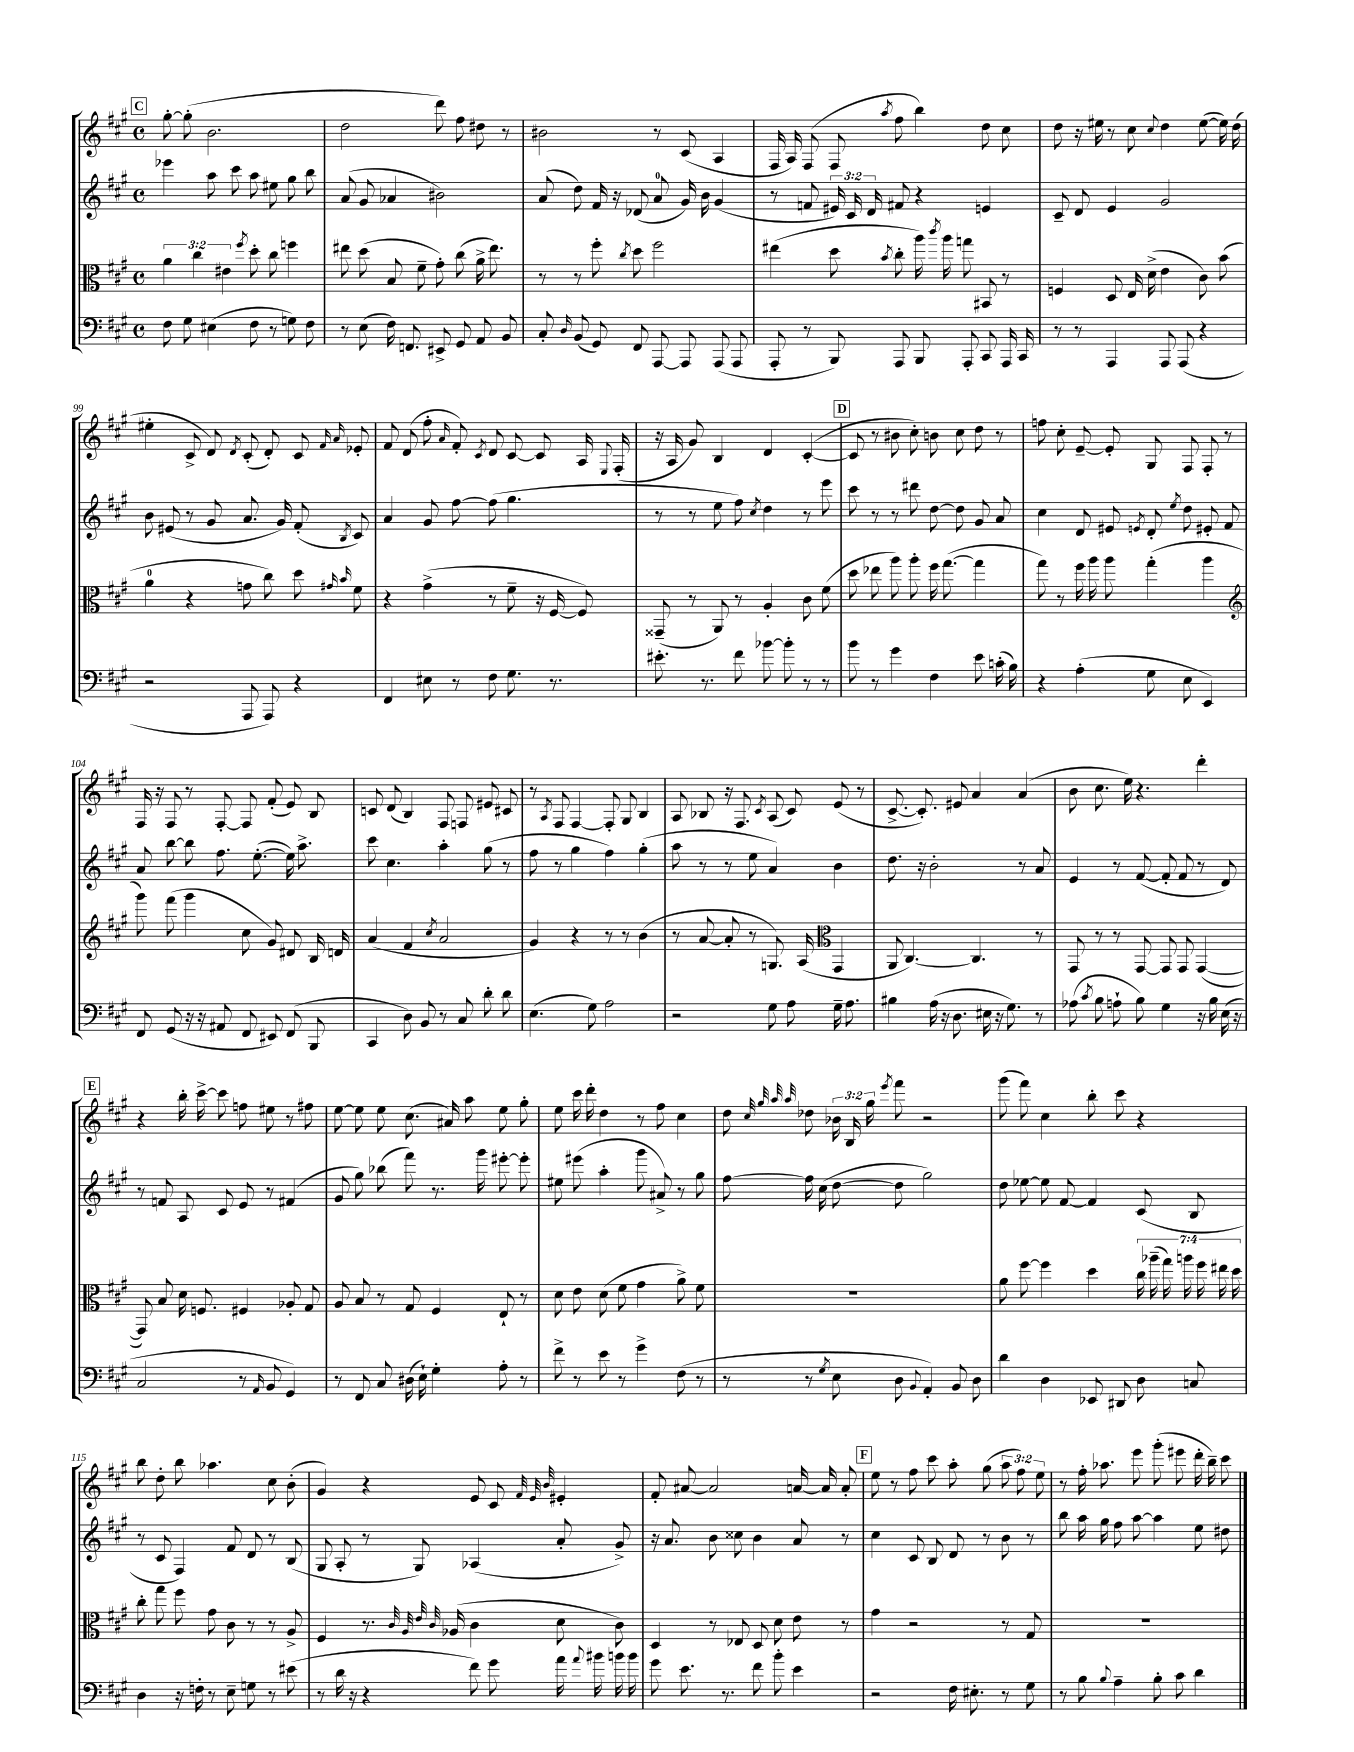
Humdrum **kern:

**kern	**kern	**kern	**kern
*staff4	*staff3	*staff2	*staff1
*clefF4	*clefC3	*clefG2	*clefG2
*k[f#c#g#]	*k[f#c#g#]	*k[f#c#g#]	*k[f#c#g#]
*M4/4	*M4/4	*M4/4	*M4/4
*met(c)	*met(c)	*met(c)	*met(c)
8F#	6a	4eee-	[8gg#'
8G#	.	.	(8gg#']
.	6cc#	.	.
(4E#	.	8aa	2.b
.	6e#	.	.
.	.	8ccc#	.
.	8qff#	.	.
8F#	8dd'	8aa	.
8r	8cc#	8ee#	.
8G)	4ff	8gg#	.
8F#	.	8bb	.
=	=	=	=
8r	8ee#	(8a	2dd
(8E	(8dd	8g#	.
16F#)	8B	4a-	.
8.FF	.	.	.
.	8f#~	.	.
8EE#^	8g#')	2b#)	8ddd)
8GG#	(8cc#	.	8ff#
8AA	16a^	.	8dd#
.	8.ee#)	.	.
8BB	.	.	8r
=	=	=	=
8C#'	8r	(8a	2b#
16qqD	.	.	.
(8BB	8r	8dd)	.
8GG#)	8ff#'	16f#	.
.	.	16r	.
.	8qcc#	.	.
8FF#	8dd	(8d-	.
[8AAA	2ff#	8a	8r
8AAA]	.	16g#)	(8c#
.	.	16b	.
(8AAA	.	(4g#	4A
8AAA	.	.	.
=	=	=	=
8AAA'	(4ee#	8r	16F#
.	.	.	16A)
8r	.	8f	(8F#
8BBB)	8dd	24e#)	8F#
.	.	24c#	.
.	.	24d	.
.	8qb	.	8qaa
8AAA	8cc#'	8f#	8ff#
8BBB	16aa)	4r	4bb)
.	8qccc#	.	.
.	16aa	.	.
8AAA'	8gg	.	.
8CC#	8BB#	4e	8dd
16AAA	8r	.	8cc#
16CC#	.	.	.
=	=	=	=
8r	4F	8c#~	8dd
8r	.	8d	16r
.	.	.	16ee#
4AAA	8D	4e	8r
.	16E	.	8cc#
.	(16d^	.	.
.	.	.	8qqcc#
8AAA	4e	2g#	4dd
(8AAA	.	.	.
4r	8c#)	.	([8ee#
.	(8b	.	16ee#])
.	.	.	(16dd
=	=	=	=
2r	4a	8b	4ee#'
.	.	(8e#	.
.	4r	8r	8c#^
.	.	8g#	8d)
.	.	.	8qd
8AAA	8g	8.a	(8c#'
8AAA)	8cc#)	.	8d')
.	.	16g#)	.
4r	8dd	(8f#'	8c#
.	16qqg#	.	16qqf#
.	16qqb	8qB	16qqa
.	8f#	8c#)	8e-'
=	=	=	=
4FF#	4r	4a	8f#
.	.	.	(8d
8E#	(4g#^	8g#	8ff#'
.	.	.	16qqa
8r	.	[8ff#	8f#')
.	.	.	8qc#
8F#	8r	(8ff#]	8d
8.G#	8f#~	4.gg#	[8c#
.	16r	.	8c#]
8.r	[16F#	.	.
.	8F#])	.	16A
.	.	.	8qqE
.	.	.	(16F#'
=	=	=	=
8.e#'	(8GG##~	8r	16r
.	.	.	16A
.	8r	8r	8g#)
8.r	.	.	.
.	8AA)	8ee	4B
8f#	8r	8ff#)	.
.	.	8qcc#	.
[8b-	4A'	4dd	4d
8b-']	.	.	.
8r	8c#	8r	([4c#'
8r	(8f#	8eee	.
=	=	=	=
8b	8dd	8ccc#	8c#]
8r	8ee-	8r	8r
4g#	8aa)	8r	8b#
.	8aa'	8ddd#	8cc#')
4F#	16ff#	[8dd	8b
.	([8.gg#	.	.
.	.	8dd]	8cc#
8e	4gg#]	8g#	8dd
(16c'	.	8a	8r
16B)	.	.	.
=	=	=	=
4r	8gg#)	4cc#	8ff
.	8r	.	8cc#'
(4A'	16ff#	8d	[8e~
.	16aa	.	.
.	8aa	8e#	8e']
.	.	8qe	.
8G#	(4gg#'	8d'	8G#
.	.	8qee	.
8E	.	8dd	8F#
4EE)	4aa	8e#'	8F#'
.	.	8f#	8r
=	=	=	=
*	*clefG2	*	*
8FF#	8ggg#)	8a	16F#
.	.	.	16r
(8GG#	(8fff#	[8bb	8F#
16r	4ggg#	8bb]	8r
16r	.	.	.
8AA#	.	8.ff#	[8F#'
8FF#	8cc#	.	8F#]
.	.	([8.ee'	.
8EE#)	8g#)	.	(8f#'
(8FF#	8d#	16ee])	8e)
.	.	8.aa^	.
8BBB	16B	.	8B
.	16d	.	.
=	=	=	=
4CC#	(4a	8ccc#	8c
.	.	4.cc#	(8d
8D)	4f#	.	4B)
8BB	.	.	.
.	8qcc#	.	.
8r	2a	4aa'	8F#
8C#	.	.	8F
8d'	.	(8gg#	8e#
8d	.	8r	8c#
=	=	=	=
(4.E	4g#)	8ff#	8r
.	.	.	8qA
.	.	8r	8F#
.	4r	4gg#	[4F#
8G#)	.	.	.
2A	8r	4ff#)	8F#']
.	8r	.	8G#
.	(4b	(4gg#'	4B
=	=	=	=
2r	8r	8aa	8A
.	[8a	8r	8B-
.	8a']	8r	16r
.	.	.	8.F#
.	8r	8ee	.
.	.	.	8qc#
8G#	8.G)	4a)	(8A
8A	.	.	8c#)
.	(16A	.	.
*	*clefC3	*	*
16G#~	4GG#	4b	(8e
8.A	.	.	.
.	.	.	8r
=	=	=	=
4B#	8AA	8.dd	[8.c#^
.	[4.C#)	.	.
.	.	16r	8.c#'])
(16A	.	2b'	.
16r	.	.	.
8.D	.	.	8e#
.	4.C#]	.	4a
16E#	.	.	.
16r	.	.	.
8.G#)	.	.	.
.	.	8r	(4a
8r	8r	8a	.
=	=	=	=
(8A-	8GG#	4e	8b
8qc#	.	.	.
8B	8r	.	8.cc#
8A`	8r	8r	.
.	.	.	16ee)
8B)	[8GG#	([8f#	4.r
4G#	8GG#]	8f#']	.
.	8GG#	8f#	.
16r	([4GG#	8r	4ddd'
16B	.	.	.
(16E	.	8d)	.
16r	.	.	.
=	=	=	=
2C#	8GG#])	8r	4r
.	8B	8f	.
.	16d	8A	16bb'
.	8.F	.	[16ccc#^
.	.	8c#	8ccc#]
8r	4F#	8e	8ff
16qqAA	.	.	.
8BB	.	8r	8ee#
4GG#)	8A-'	(4f#	8r
.	8G#	.	8ff#
=	=	=	=
8r	8A	8g#	[8ee
8FF#	8B	8gg#)	8ee]
8C#	8r	(8bb-	8ee
(16D#	8G#	8fff#)	(8.cc#
16E`)	.	.	.
4G#'	4F#	8.r	.
.	.	.	16a#)
.	.	.	8aa
.	.	16ggg#	.
8A'	8E`	[8eee#'	8ee
8r	8r	8eee#']	8gg#'
=	=	=	=
8f#^	8d	8ee#	8ee
8r	8e	(8eee#	16ccc#
.	.	.	16ddd'
8e	(8d	4aa'	4dd
8r	8f#	.	.
4g#^	4g#	8ggg#	8r
.	.	8a#^)	8ff#
(8F#	8a^)	8r	4cc#
8r	8f#	8gg#	.
=	=	=	=
8r	1r	[8ff#	8dd
.	.	.	32qqcc#
.	.	.	32qqgg#
.	.	.	32qqaa
.	.	.	32qqaa
8r	.	16ff#]	8dd-
.	.	(16cc#	.
8qG#	.	.	.
8E	.	[8dd	24b-
.	.	.	24B
.	.	.	24gg#
.	.	.	8qeee
8D	.	8dd]	8fff#
8qqBB	.	.	.
4AA')	.	2gg#)	2r
8BB	.	.	.
8D	.	.	.
=	=	=	=
4d	8a	8dd	(8ggg#
.	[8ff#	[8ee-	8fff#)
4D	4ff#]	8ee-]	4cc#
.	.	[8f#	.
8EE-	4dd	4f#]	8bb'
8DD#	.	.	8ccc#
8D	28cc#	(8c#	4r
.	(28aa-~	.	.
.	28gg#)	.	.
.	28aa	.	.
8C	.	8B	.
.	28ff#	.	.
.	28ee#	.	.
.	28dd	.	.
=	=	=	=
4D	8cc#'	8r	8bb
.	8gg#	8c#	8dd'
16r	8ff#	4F#)	8bb
16F'	.	.	.
8r	8g#	.	4.aa-
8E~	8c#	8f#	.
8G	8r	8d	.
8r	8r	8r	8cc#
(8e#	8A^	(8B	(8b'
=	=	=	=
8r	4F#	8G#	4g#)
16d	.	8A'	.
16r	.	.	.
4r	8.r	8r	4r
.	.	8G#)	.
.	32qqc#	.	.
.	32qqA	.	.
.	32qqe	.	.
.	32qqc#	.	.
.	(16A-	.	.
8f#)	4c#	(4A-	8e
8g#	.	.	8c#
.	.	.	32qqf#
.	.	.	32qqe
.	.	.	32qqb
16a	8d	8a'	4e#'
8qqa	.	.	.
16b#	.	.	.
16b	8c#)	8g#^)	.
16b	.	.	.
=	=	=	=
8g#	4D	16r	8f#'
.	.	8.a	.
8.e	.	.	[8a#
.	8r	8b	2a#]
8.r	.	.	.
.	8E-	8cc##	.
8f#	8D	4b	.
8b'	8d	.	.
4e	8e	8a	[16a
.	.	.	16a]
.	8r	8r	8a'
=	=	=	=
2r	4g#	4cc#	8ee
.	.	.	8r
.	2r	8c#	8ff#
.	.	8B	8ccc#
16F#	.	8d	8aa'
8.E#'	.	.	.
.	.	8r	(8gg#
8r	8r	8b	12aa
.	.	.	12ff#)
8G#	8G#	8r	.
.	.	.	12ee
=	=	=	=
8r	1r	8bb	8r
8B	.	16aa	16ff#'
.	.	16gg#	8.aa-
8qqB	.	.	.
4A~	.	8ff#	.
.	.	[8aa	8eee
8B'	.	4aa]	(8ggg#'
8c#	.	.	8eee#
4d	.	8ee	16ddd'
.	.	.	16bb~)
.	.	8dd#	8ccc#
==	==	==	==
*-	*-	*-	*-
